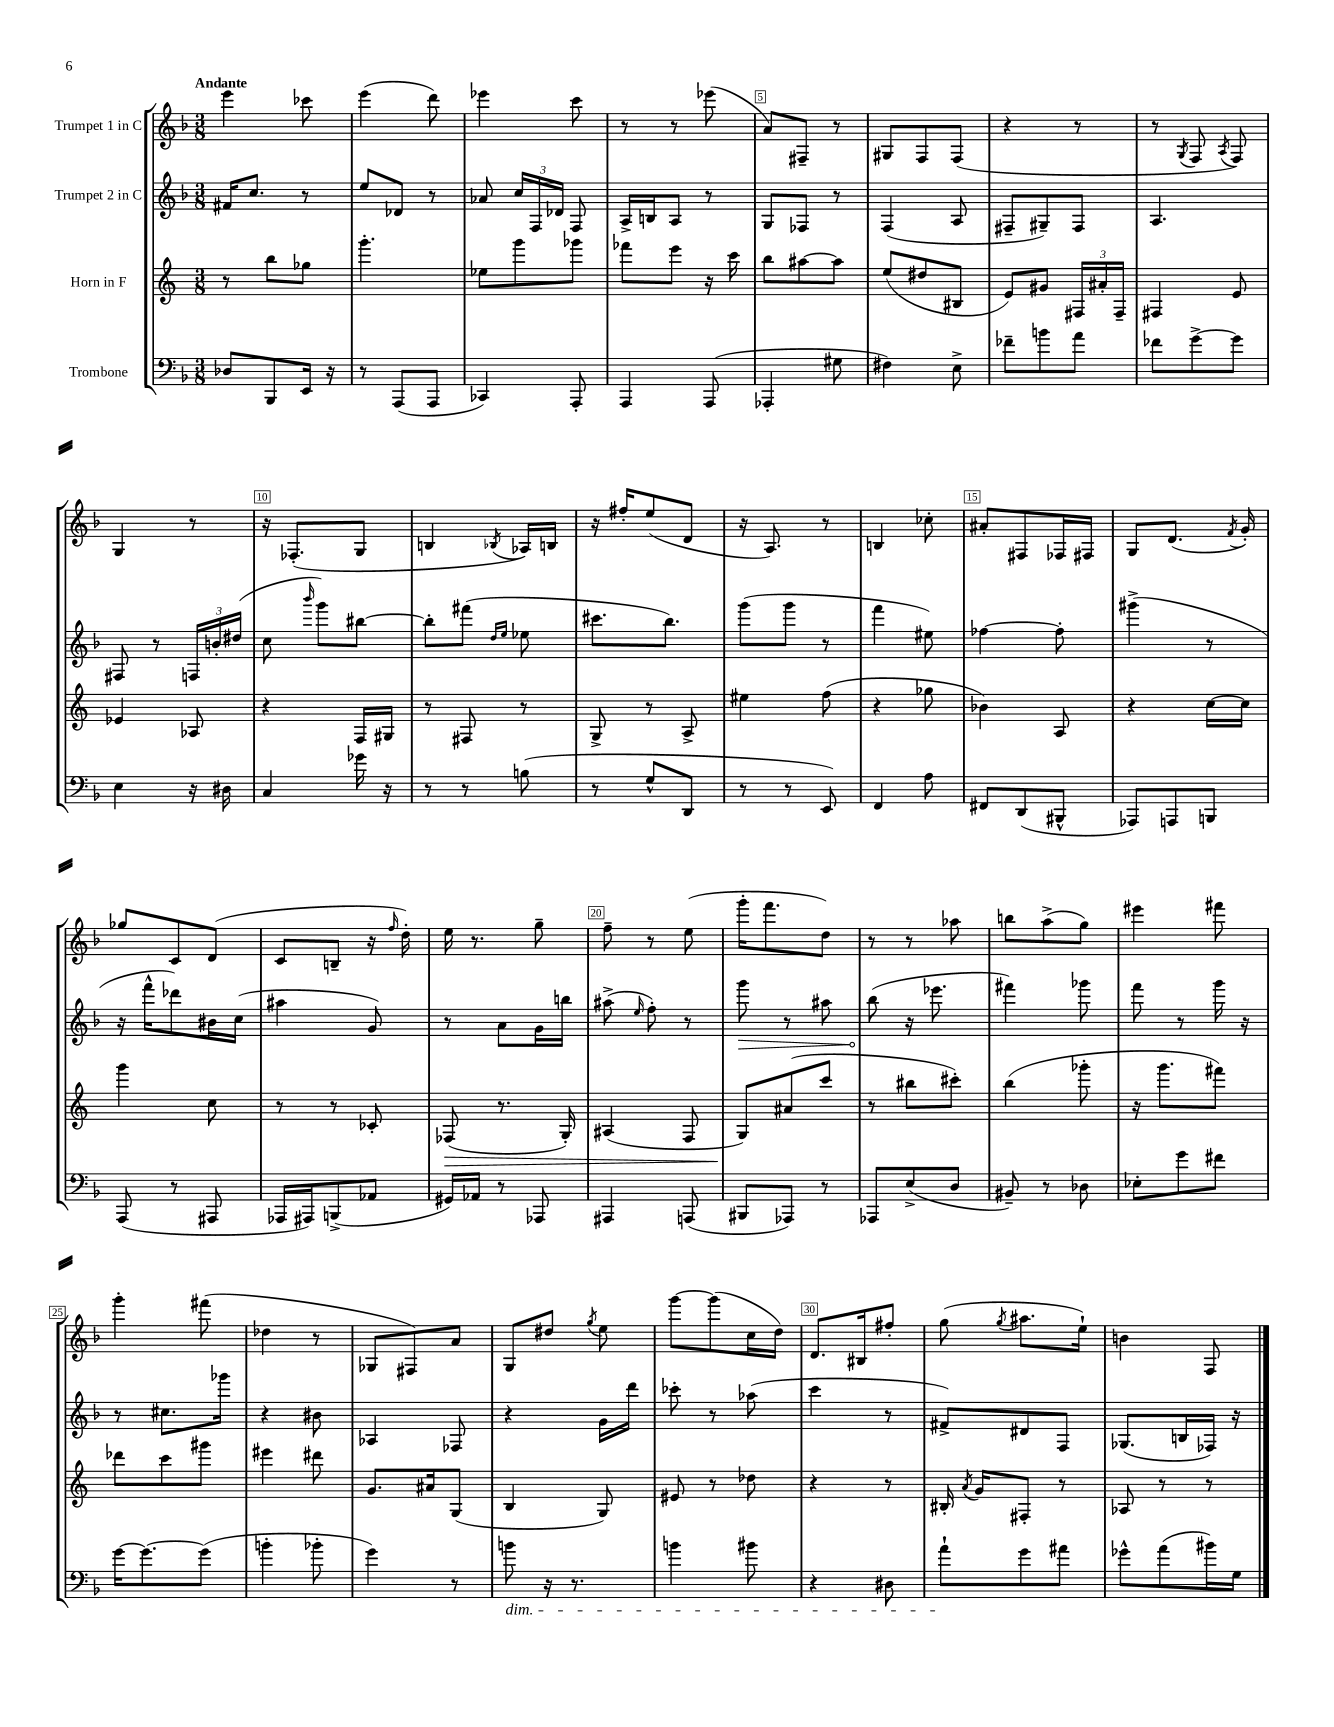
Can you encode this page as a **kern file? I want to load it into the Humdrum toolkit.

**kern	**kern	**kern	**kern
*staff4	*staff3	*staff2	*staff1
*clefF4	*clefG2	*clefG2	*clefG2
*k[b-]	*k[]	*k[b-]	*k[b-]
*M3/8	*M3/8	*M3/8	*M3/8
8D-	8r	16f#	4eee
.	.	8.cc	.
8BBB-	8bb	.	.
16EE	8gg-	8r	8ccc-
16r	.	.	.
=	=	=	=
8r	4.ggg'	8ee	(4eee
(8AAA	.	8d-	.
8AAA	.	8r	8ddd)
=	=	=	=
4CC-)	8ee-	8a-	4eee-
.	8ggg	24cc	.
.	.	24F	.
.	.	24d-	.
8AAA'	8ggg-	8F	8ccc
=	=	=	=
4AAA	8fff-	16A^	8r
.	.	16B	.
.	8eee	8A	8r
(8AAA	16r	8r	(8eee-
.	16ccc	.	.
=	=	=	=
4AAA-'	8bb	8G	8a)
.	[8aa#	8F-	8F#~
8G#	8aa#]	8r	8r
=	=	=	=
4F#)	(8ee	(4F	8G#
.	8dd#	.	8F
8E^	8B#	8A	(8F
=	=	=	=
8f-~	8e)	8F#~	4r
8b	8g#	8G#~)	.
8a	24F#	8F#	8r
.	24a#'	.	.
.	24F#~	.	.
=	=	=	=
8f-	4F#	4.A	8r
.	.	.	8qG
[8g^	.	.	8F
.	.	.	8qA
8g]	8e	.	8F)
=	=	=	=
4E	4e-	8F#	4G
.	.	8r	.
16r	8A-	24F	8r
.	.	24b'	.
16D#	.	.	.
.	.	(24dd#	.
=	=	=	=
4C	4r	8cc	16r
.	.	.	(8.F-'
.	.	16qqbbb-	.
.	.	8ggg)	.
16g-	16F	[8bb#	8G
16r	16G#	.	.
=	=	=	=
8r	8r	8bb#']	4B
8r	8F#	(8fff#	.
.	.	16qqdd	.
.	.	16qqee	8qB-
(8B	8r	8ee-	16A-)
.	.	.	16B
=	=	=	=
8r	8G^	8.ccc#	16r
.	.	.	16ff#'
8G^^	8r	.	(8ee
.	.	8.bb-)	.
8DD	8A^	.	8d
=	=	=	=
8r	4ee#	(8ggg	16r
.	.	.	8.A)
8r	.	8ggg	.
8EE)	(8ff	8r	8r
=	=	=	=
4FF	4r	4fff	4B
8A	8gg-	8ee#)	8cc-'
=	=	=	=
8FF#	4b-)	[4ff-	8a#'
(8DD	.	.	8F#
8BBB#^^	8A	8ff-']	16F-
.	.	.	16F#
=	=	=	=
8AAA-)	4r	(4ggg#^	8G
8AAA	.	.	(8.d
8BBB	[16cc	8r	.
.	.	.	8qf
.	16cc]	.	16g')
=	=	=	=
(8AAA	4ggg	16r	8gg-
.	.	16fff^^	.
8r	.	8ddd-)	8c
8AAA#	8cc	16b#	(8d
.	.	(16cc	.
=	=	=	=
16AAA-	8r	4aa#	8c
16AAA#)	.	.	.
(8BBB^	8r	.	8B~
8AA-	8c-'	8g)	16r
.	.	.	16qqff
.	.	.	16dd')
=	=	=	=
16GG#)	(8F-	8r	16ee
16AA-	.	.	8.r
8r	8.r	8a	.
8AAA-	.	16g	8gg~
.	16G')	16bb	.
=	=	=	=
4AAA#	(4A#	(8aa#^	8ff~
.	.	16qqee	.
.	.	8ff')	8r
(8AAA	8F	8r	(8ee
=	=	=	=
8BBB#	8G)	8ggg	16ggg'
.	.	.	8.fff
8AAA-)	(8a#	8r	.
8r	8ccc	8aa#	8dd)
=	=	=	=
8AAA-	8r	(8bb-	8r
(8E^	8bb#	16r	8r
.	.	8.eee-	.
8D	8ccc#')	.	8aa-
=	=	=	=
8BB#~)	(4bb	4fff#)	8bb
8r	.	.	(8aa^
8D-	8ggg-'	8ggg-	8gg)
=	=	=	=
8E-'	16r	8fff	4eee#
.	8.ggg	.	.
8g	.	8r	.
8f#	8fff#)	16ggg	8fff#
.	.	16r	.
=	=	=	=
[16g	8ddd-	8r	4ggg'
8.g_	.	.	.
.	8ccc	8.cc#	.
(8g]	8ggg#	.	(8fff#
.	.	16ggg-	.
=	=	=	=
4b'	4eee#	4r	4dd-
8b-'	8ddd#	8b#	8r
=	=	=	=
4g)	8.g	4A-	8G-
.	.	.	8F#)
.	16a#	.	.
8r	(8G	8F-	8a
=	=	=	=
8b	4B	4r	8G
16r	.	.	8dd#
8.r	.	.	.
.	.	.	8qgg
.	8G)	16g	8ee
.	.	16ddd	.
=	=	=	=
4b	8e#	8ccc-'	[8ggg
.	8r	8r	(8ggg]
8b#	8dd-	(8aa-	16cc
.	.	.	16dd)
=	=	=	=
4r	4r	4ccc	8.d
.	.	.	16B#
8D#	8r	8r	8ff#'
=	=	=	=
8a`	16B#'	8f#^)	(8gg
.	8qa	.	.
.	16g	.	.
.	.	.	8qgg
8g	8F#'	8d#	8.aa#
8a#	8r	8F	.
.	.	.	16ee`)
=	=	=	=
8g-^^	8A-	(8.G-	4b
(8a	8r	.	.
.	.	16B	.
16b#)	8r	16F-)	8F
16G	.	16r	.
==	==	==	==
*-	*-	*-	*-
